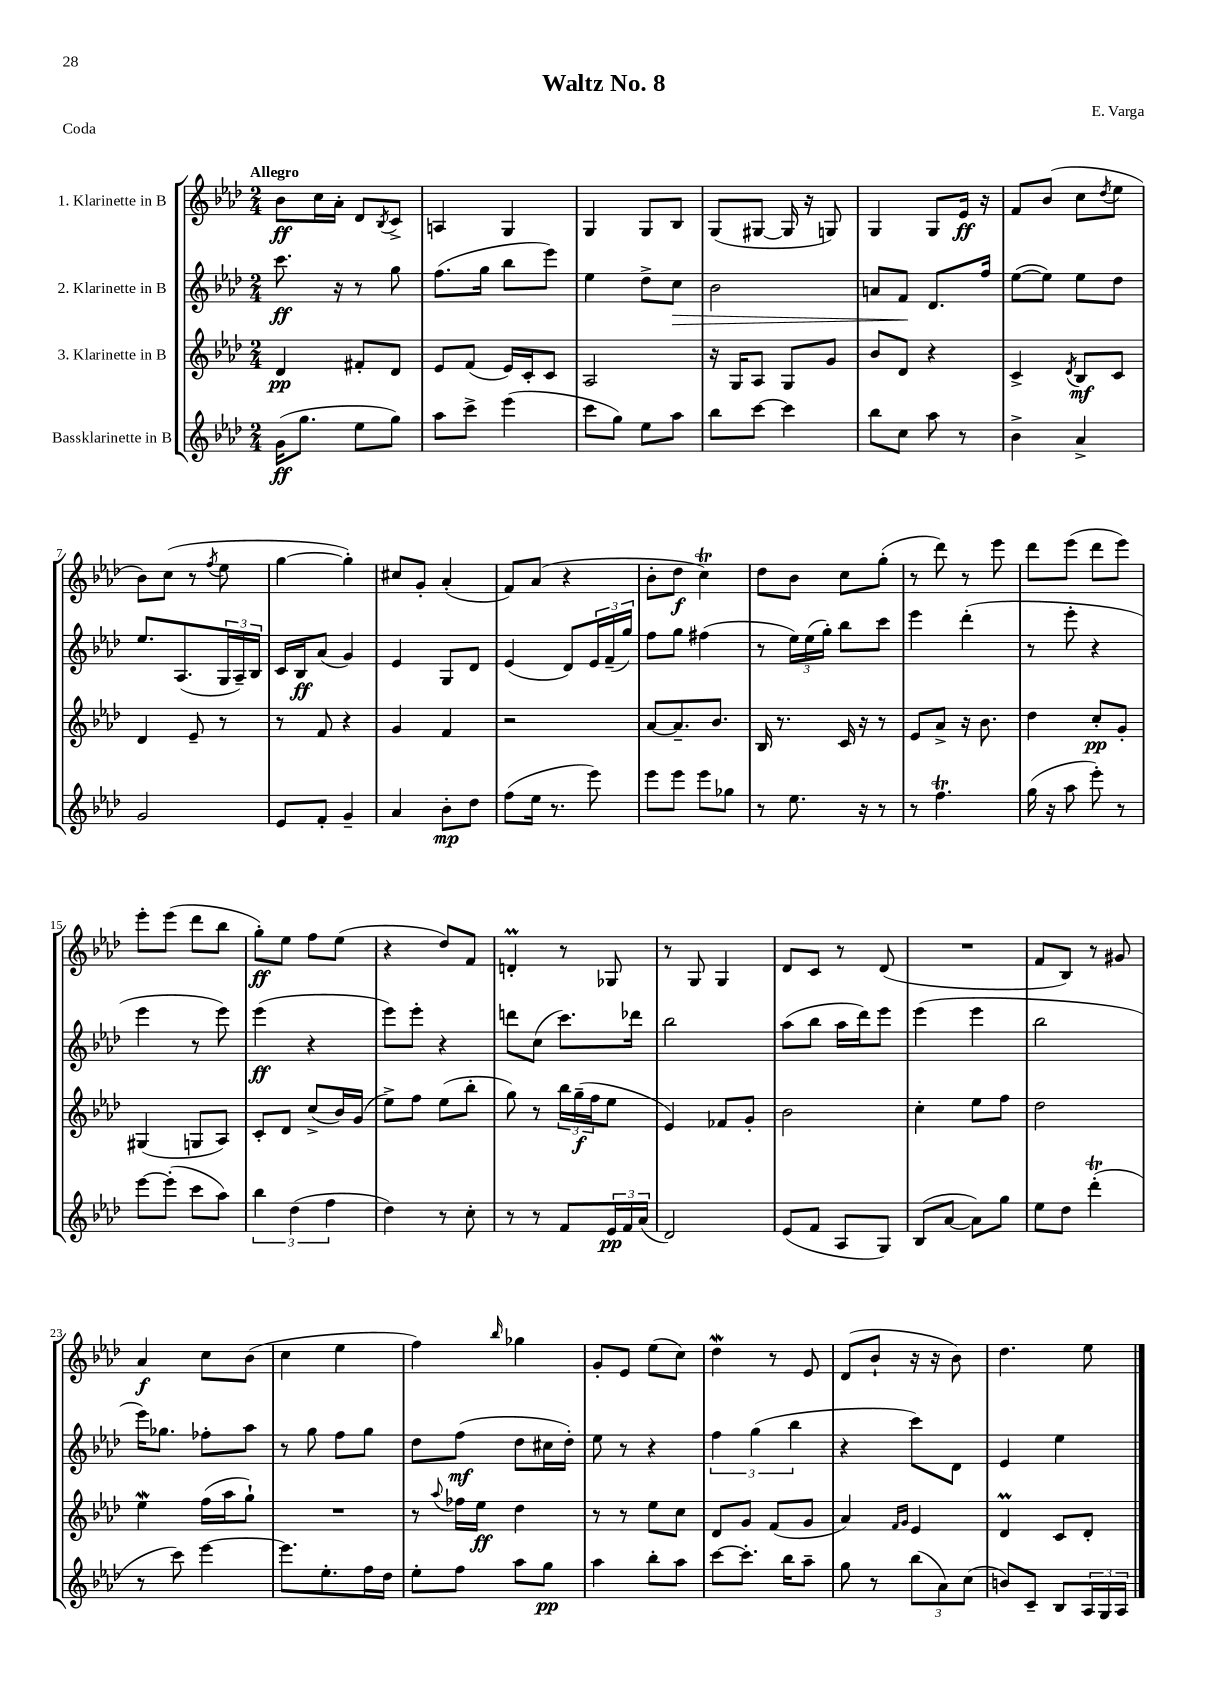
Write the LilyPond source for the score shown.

\header { title = "Waltz No. 8" composer = "E. Varga" piece = "Coda" }
<<
\new StaffGroup <<
\new Staff = "s0" \with { instrumentName = "1. Klarinette in B" } {
    \clef treble \key aes \major \numericTimeSignature \time 2/4 \tempo "Allegro"
    bes'8\ff c''16 aes'16-. des'8 \acciaccatura { bes8 } c'8-> |
    a4 g4 |
    g4 g8 bes8 |
    g8( gis8~ gis16 r16 g8) |
    g4 g8 ees'16\ff r16 |
    f'8 bes'8( c''8 \acciaccatura { des''8 } ees''8 |
    bes'8) c''8( r8 \acciaccatura { f''8 } ees''8 |
    g''4~ g''4-.) |
    cis''8 g'8-. aes'4-.( |
    f'8) aes'8( r4 |
    bes'8-. des''8\f c''4\trill) |
    des''8 bes'8 c''8 g''8-.( |
    r8 des'''8) r8 ees'''8 |
    des'''8 ees'''8( des'''8 ees'''8) |
    ees'''8-. ees'''8( des'''8 bes''8 |
    g''8-.\ff) ees''8 f''8 ees''8( |
    r4 des''8) f'8 |
    d'4-.\prall r8 ges8 |
    r8 g8 g4 |
    des'8 c'8 r8 des'8( |
    R2 |
    f'8 bes8) r8 gis'8 |
    aes'4\f c''8 bes'8( |
    c''4 ees''4 |
    f''4) \grace { bes''16 } ges''4 |
    g'8-. ees'8 ees''8( c''8) |
    des''4\mordent r8 ees'8 |
    des'8( bes'8-! r16 r16 bes'8) |
    des''4. ees''8 \bar "|." |
}
\new Staff = "s1" \with { instrumentName = "2. Klarinette in B" } {
    \clef treble \key aes \major \numericTimeSignature \time 2/4
    c'''8.\ff r16 r8 g''8 |
    f''8.( g''16 bes''8 ees'''8) |
    ees''4 des''8-> c''8\> |
    bes'2 |
    a'8 f'8\! des'8. f''16 |
    ees''8~( ees''8) ees''8 des''8 |
    ees''8. aes8.( \tuplet 3/2 { g16 aes16--) bes16 } |
    c'16 bes16\ff aes'8( g'4) |
    ees'4 g8 des'8 |
    ees'4( des'8) \tuplet 3/2 { ees'16 f'16--( g''16) } |
    f''8 g''8 fis''4( |
    r8 \tuplet 3/2 { ees''16) ees''16( g''16-.) } bes''8 c'''8 |
    ees'''4 des'''4-.( |
    r8 ees'''8-. r4 |
    ees'''4 r8 ees'''8) |
    ees'''4\ff( r4 |
    ees'''8) ees'''8-. r4 |
    d'''8 c''8( c'''8.) des'''16 |
    bes''2 |
    aes''8( bes''8 aes''16 des'''16) ees'''8 |
    ees'''4( ees'''4 |
    bes''2 |
    ees'''16) ges''8. fes''8-. aes''8 |
    r8 g''8 f''8 g''8 |
    des''8 f''8\mf( des''8 cis''16 des''16-.) |
    ees''8 r8 r4 |
    \tuplet 3/2 { f''4 g''4( bes''4 } |
    r4 c'''8) des'8 |
    ees'4 ees''4 \bar "|." |
}
\new Staff = "s2" \with { instrumentName = "3. Klarinette in B" } {
    \clef treble \key aes \major \numericTimeSignature \time 2/4
    des'4\pp fis'8-. des'8 |
    ees'8 f'8( ees'16) c'16-. c'8 |
    aes2 |
    r16 g16 aes8 g8 g'8 |
    bes'8 des'8 r4 |
    c'4-> \acciaccatura { des'8 } bes8\mf c'8 |
    des'4 ees'8-- r8 |
    r8 f'8 r4 |
    g'4 f'4 |
    r2 |
    aes'8~ aes'8.-- bes'8. |
    bes16 r8. c'16 r16 r8 |
    ees'8 aes'8-> r16 bes'8. |
    des''4 c''8-.\pp g'8-. |
    gis4( g8 aes8) |
    c'8-. des'8 c''8->( bes'16) g'16( |
    ees''8->) f''8 ees''8( bes''8-. |
    g''8) r8 \tuplet 3/2 { bes''16 g''16--\f( f''16 } ees''8 |
    ees'4) fes'8 g'8-. |
    bes'2 |
    c''4-. ees''8 f''8 |
    des''2 |
    ees''4\mordent f''16( aes''16 g''8-!) |
    R2 |
    r8 \appoggiatura { aes''8 } fes''16 ees''16\ff des''4 |
    r8 r8 ees''8 c''8 |
    des'8 g'8 f'8( g'8 |
    aes'4) \grace { f'16 g'16 } ees'4 |
    des'4\prall c'8 des'8-. \bar "|." |
}
\new Staff = "s3" \with { instrumentName = "Bassklarinette in B" } {
    \clef treble \key aes \major \numericTimeSignature \time 2/4
    g'16\ff( g''8. ees''8 g''8) |
    aes''8 c'''8-> ees'''4( |
    c'''8 g''8) ees''8 aes''8 |
    bes''8 c'''8~ c'''4 |
    bes''8 c''8 aes''8 r8 |
    bes'4-> aes'4-> |
    g'2 |
    ees'8 f'8-. g'4-- |
    aes'4 bes'8-.\mp des''8 |
    f''8( ees''16 r8. ees'''8) |
    ees'''8 ees'''8 ees'''8 ges''8 |
    r8 ees''8. r16 r8 |
    r8 f''4.\trill |
    g''16( r16 aes''8 ees'''8-.) r8 |
    ees'''8~ ees'''8-.( c'''8 aes''8) |
    \tuplet 3/2 { bes''4 des''4( f''4 } |
    des''4) r8 c''8-. |
    r8 r8 f'8 \tuplet 3/2 { ees'16\pp f'16 aes'16( } |
    des'2) |
    ees'8( f'8 aes8 g8) |
    bes8( aes'8~ aes'8) g''8 |
    ees''8 des''8 des'''4-.\trill( |
    r8 c'''8) ees'''4~ |
    ees'''8. ees''8.-. f''16 des''16 |
    ees''8-. f''8 aes''8 g''8\pp |
    aes''4 bes''8-. aes''8 |
    c'''8~ c'''8.-. bes''16 aes''8-- |
    g''8 r8 \tuplet 3/2 { bes''8( aes'8) c''8( } |
    b'8) c'8-- bes8 \tuplet 3/2 { aes16 g16 aes16 } \bar "|." |
}
>>
>>
